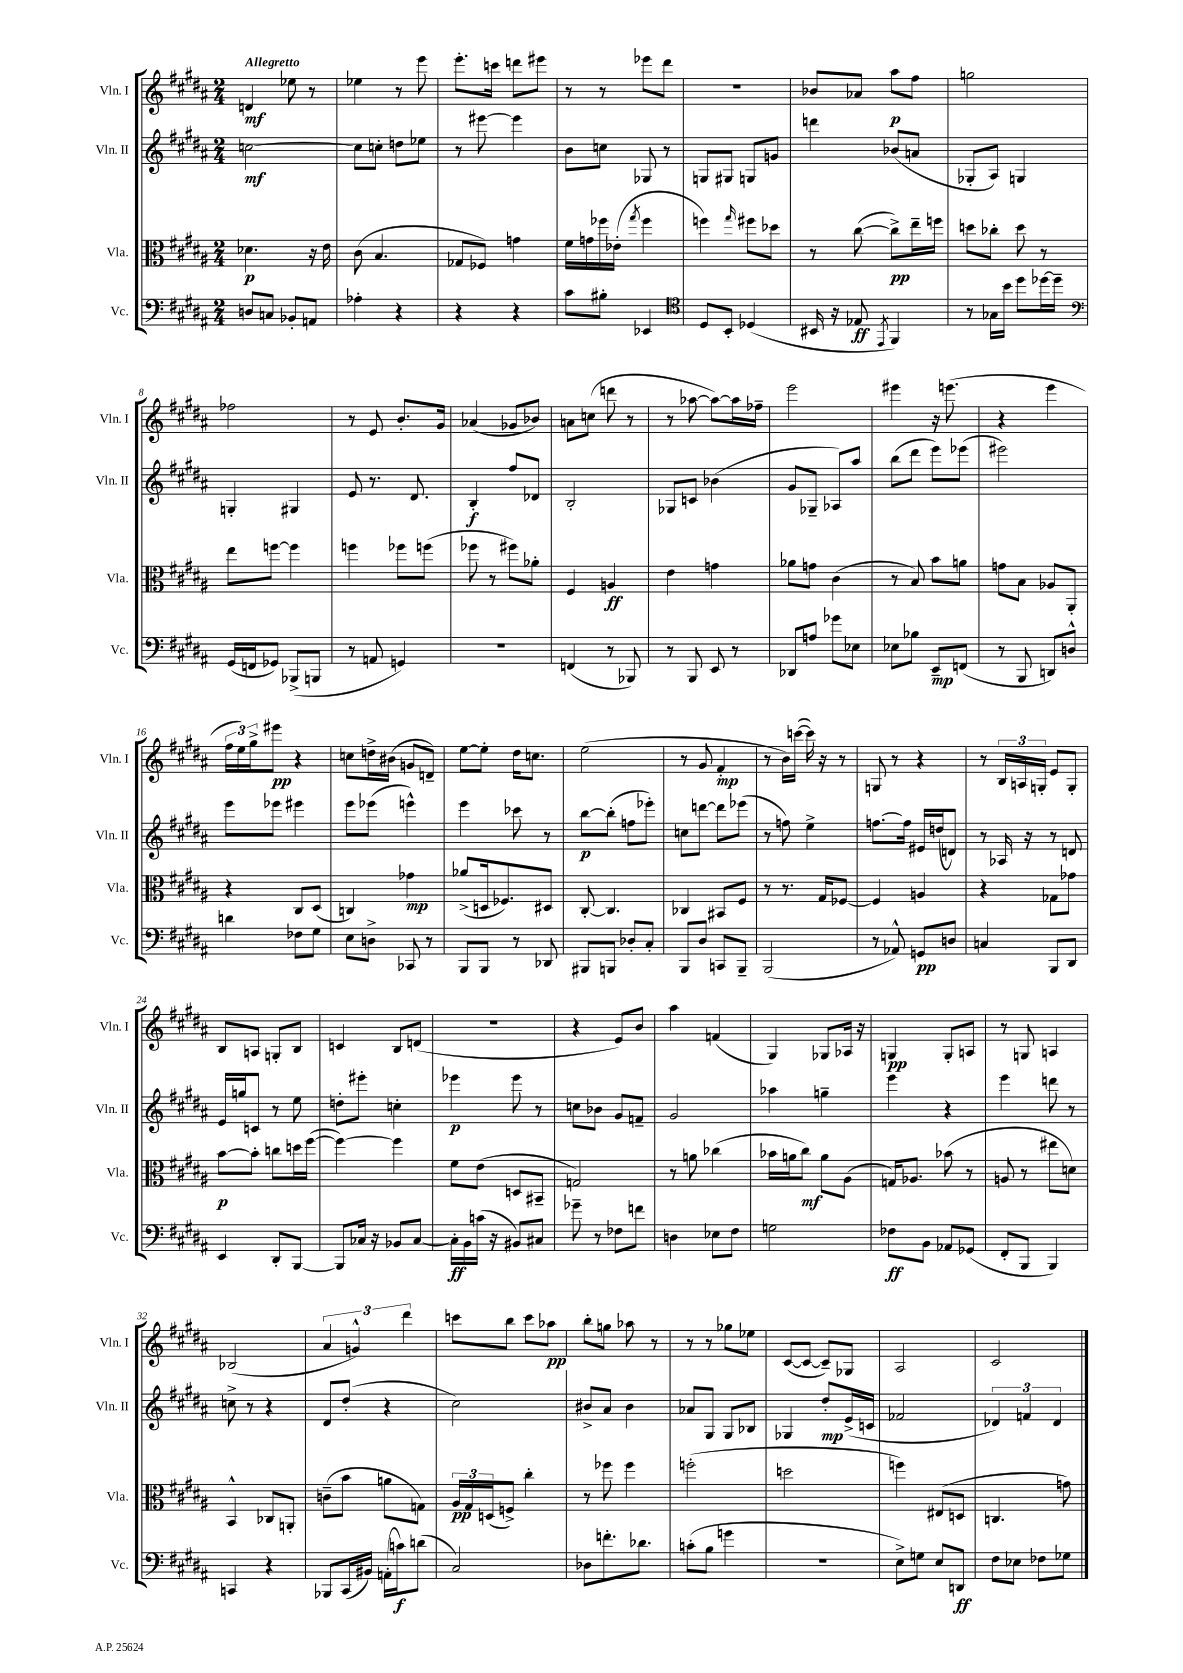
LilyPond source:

<<
\new StaffGroup <<
\new Staff = "s0" \with { instrumentName = "Vln. I" shortInstrumentName = "Vln. I" } {
    \clef treble \key b \major \numericTimeSignature \time 2/4 \tempo "Allegretto"
    d'4\mf ees''8 r8 |
    ees''4 r8 e'''8 |
    e'''8.-. c'''16 d'''8 eis'''8 |
    r8 r8 ees'''8 dis'''8 |
    r2 |
    bes'8 aes'8 ais''8\p fis''8 |
    g''2 |
    fes''2 |
    r8 e'8 b'8.-. gis'16 |
    aes'4( ges'8 bes'8) |
    a'8 c''8( d'''8 r8 |
    r8 aes''8~ aes''8~) aes''16 fes''16-- |
    e'''2 |
    eis'''4 r16 e'''8.( |
    r4 e'''4 |
    \tuplet 3/2 { fis''16 e''16) gis''16-> } eis'''8\pp r4 |
    c''8 d''16-> bis'16( g'8 d'8--) |
    e''8~ e''8-. dis''16 c''8. |
    e''2( |
    r8 gis'8 fis'4-.\mp |
    r8 b'16) c'''16~( c'''16) r16 r8 |
    g8 r8 r4 |
    r8 \tuplet 3/2 { b16 a16 g16-. } e'8 g8-. |
    b8 a8 g8-. b8 |
    c'4 b8 d'8( |
    R2 |
    r4 e'8) b'8 |
    ais''4 f'4( |
    gis4) ges8 aes16 r16 |
    g4\pp g8-. a8 |
    r8 g8 a4 |
    bes2( |
    \tuplet 3/2 { ais'4 g'4-^) dis'''4 } |
    c'''8 b''8 c'''8 aes''8\pp |
    b''8-. g''8 aes''8 r8 |
    r8 r8 ges''8 ees''8 |
    cis'8~( cis'8~ cis'8--) ges8 |
    ais2 |
    cis'2 \bar "|." |
}
\new Staff = "s1" \with { instrumentName = "Vln. II" shortInstrumentName = "Vln. II" } {
    \clef treble \key b \major \numericTimeSignature \time 2/4
    c''2~\mf |
    c''8 c''8-. d''8 ees''8 |
    r8 eis'''8~ eis'''4 |
    b'8 c''8 ges8 r8 |
    g8 gis8 g8 g'8 |
    d'''4 bes'8( a'8 |
    ges8-. ais8) g4 |
    g4-. gis4 |
    e'8 r8. dis'8. |
    b4-.\f fis''8 des'8 |
    b2-. |
    ges8 c'8 bes'4( |
    gis'8 ges8-- aes8) ais''8 |
    b''8( dis'''8 e'''8) ees'''8( |
    eis'''2) |
    e'''8 ees'''8 eis'''4 |
    e'''8 ees'''8( e'''4-^) |
    e'''4 ces'''8 r8 |
    b''8~\p b''8-.( f''8 ees'''8-.) |
    c''8 d'''8~ d'''8 ees'''8( |
    r8 f''8) e''4-> |
    f''8.~ f''16 eis'16 d''16( d'8) |
    r8 aes16 r16 r8 d'8 |
    e'16 g''16 c'8 r8 e''8 |
    d''8-. eis'''8-. c''4-. |
    ees'''4\p ees'''8 r8 |
    c''8 bes'8 gis'8 f'8-- |
    gis'2 |
    aes''4 g''4-- |
    e'''4 r4 |
    e'''4 d'''8 r8 |
    c''8-> r8 r4 |
    dis'8 dis''8-.( r4 |
    cis''2) |
    bis'8-> ais'8 bis'4 |
    aes'8 gis8 gis8 bes8 |
    ges4 dis''8-.\mp e'16->( c'16 |
    fes'2 |
    \tuplet 3/2 { des'4) f'4 des'4 } \bar "|." |
}
\new Staff = "s2" \with { instrumentName = "Vla." shortInstrumentName = "Vla." } {
    \clef alto \key b \major \numericTimeSignature \time 2/4
    des'4.\p r16 e'16 |
    cis'8( b4. |
    ges8 fes8) g'4 |
    fis'16 g'16 fes''16 ees'16-.( \acciaccatura { gis''8 } fes''4 |
    f''4) \grace { gis''16 } fis''8 des''8 |
    r8 cis''8~( cis''8->\pp) e''16-- f''16 |
    d''8 ces''8-. d''8 r8 |
    e''8 f''8~ f''4 |
    f''4 fes''8 f''8( |
    fes''8 r8 fis''8) aes'8-. |
    fis4 a4\ff |
    e'4 g'4 |
    aes'8 g'8 cis'4( |
    r8 b8) b'8 a'8 |
    g'8 b8 aes8 ais,8-. |
    r4 cis8 dis8( |
    c4) ges'4\mp |
    aes'8->( d16 fes8.) dis8 |
    cis8~-. cis4. |
    ces4 bis,8 fis8 |
    r8 r8. gis16 fes8~ |
    fes4 a4 |
    r4 ges8 ges'8 |
    b'8~\p b'8-. c''8 d''16 fis''16~( |
    fis''4~) fis''4 |
    fis'8 e'8( d8 bis,8-- |
    g2) |
    r8 a'8 ces''4( |
    bes'16 a'16 cis''8\mf) a'8 ais8( |
    g16) aes8. bes'8( r8 |
    a8 r8 eis''8 d'8) |
    b,4-^ ces8 a,8-. |
    c'8--( b'8 a'8 g8) |
    \tuplet 3/2 { ais16\pp gis16 d16( } f8->) cis''4-. |
    r8 fes''8 fes''4 |
    f''2-.( |
    d''2 |
    f''4) eis8( d8 |
    c4. g'8) \bar "|." |
}
\new Staff = "s3" \with { instrumentName = "Vc." shortInstrumentName = "Vc." } {
    \clef bass \key b \major \numericTimeSignature \time 2/4
    d8 c8 bes,8-. a,8 |
    aes4-. r4 |
    r4 r4 |
    cis'8 bis8-. ees,4 |
    \clef tenor dis8 b,8-. des4( |
    bis,16 r16 ees8\ff \acciaccatura { e,8 } fis,4) |
    r8 ges16 b'16 dis''8 des''16~ des''16-- |
    \clef bass gis,16( f,16 ges,8) bes,,8->( b,,8 |
    r8 a,8 g,4) |
    R2 |
    f,4( r8 bes,,8) |
    r8 b,,8 e,8 r8 |
    des,8 a8 ges'8 ees8 |
    ees8 bes8 e,8--\mp f,8( |
    r8 b,,8 d,8) d8-^ |
    d'4 fes8 gis8 |
    e8 d8-> ces,8 r8 |
    b,,8 b,,8 r8 des,8 |
    bis,,8 b,,8 des8-. cis8-. |
    b,,8 dis8 c,8 b,,8-- |
    b,,2( |
    r8 aes,8-^) g,8\pp d8 |
    c4 b,,8 dis,8 |
    e,4 dis,8-. b,,8~ |
    b,,8 ces16 r16 bes,8 ces8~ |
    ces16-.\ff b,16 c'16( r16 bis,8) cis8 |
    ges'8-- r8 fes8 f'8 |
    d4 ees8 fis8 |
    g2 |
    fes8\ff b,8 aes,8 ges,8( |
    fis,8-. b,,8 b,,4) |
    c,4 r4 |
    bes,,8 cis,16( bis,16) a,16-.( c'16\f) d'8( |
    cis2) |
    des8 f'8.-. des'8. |
    c'8-.( b8 g'4 |
    R2 |
    e8->) g8 e8 d,8\ff |
    fis8 ees8 fes8 ges8 \bar "|." |
}
>>
>>
